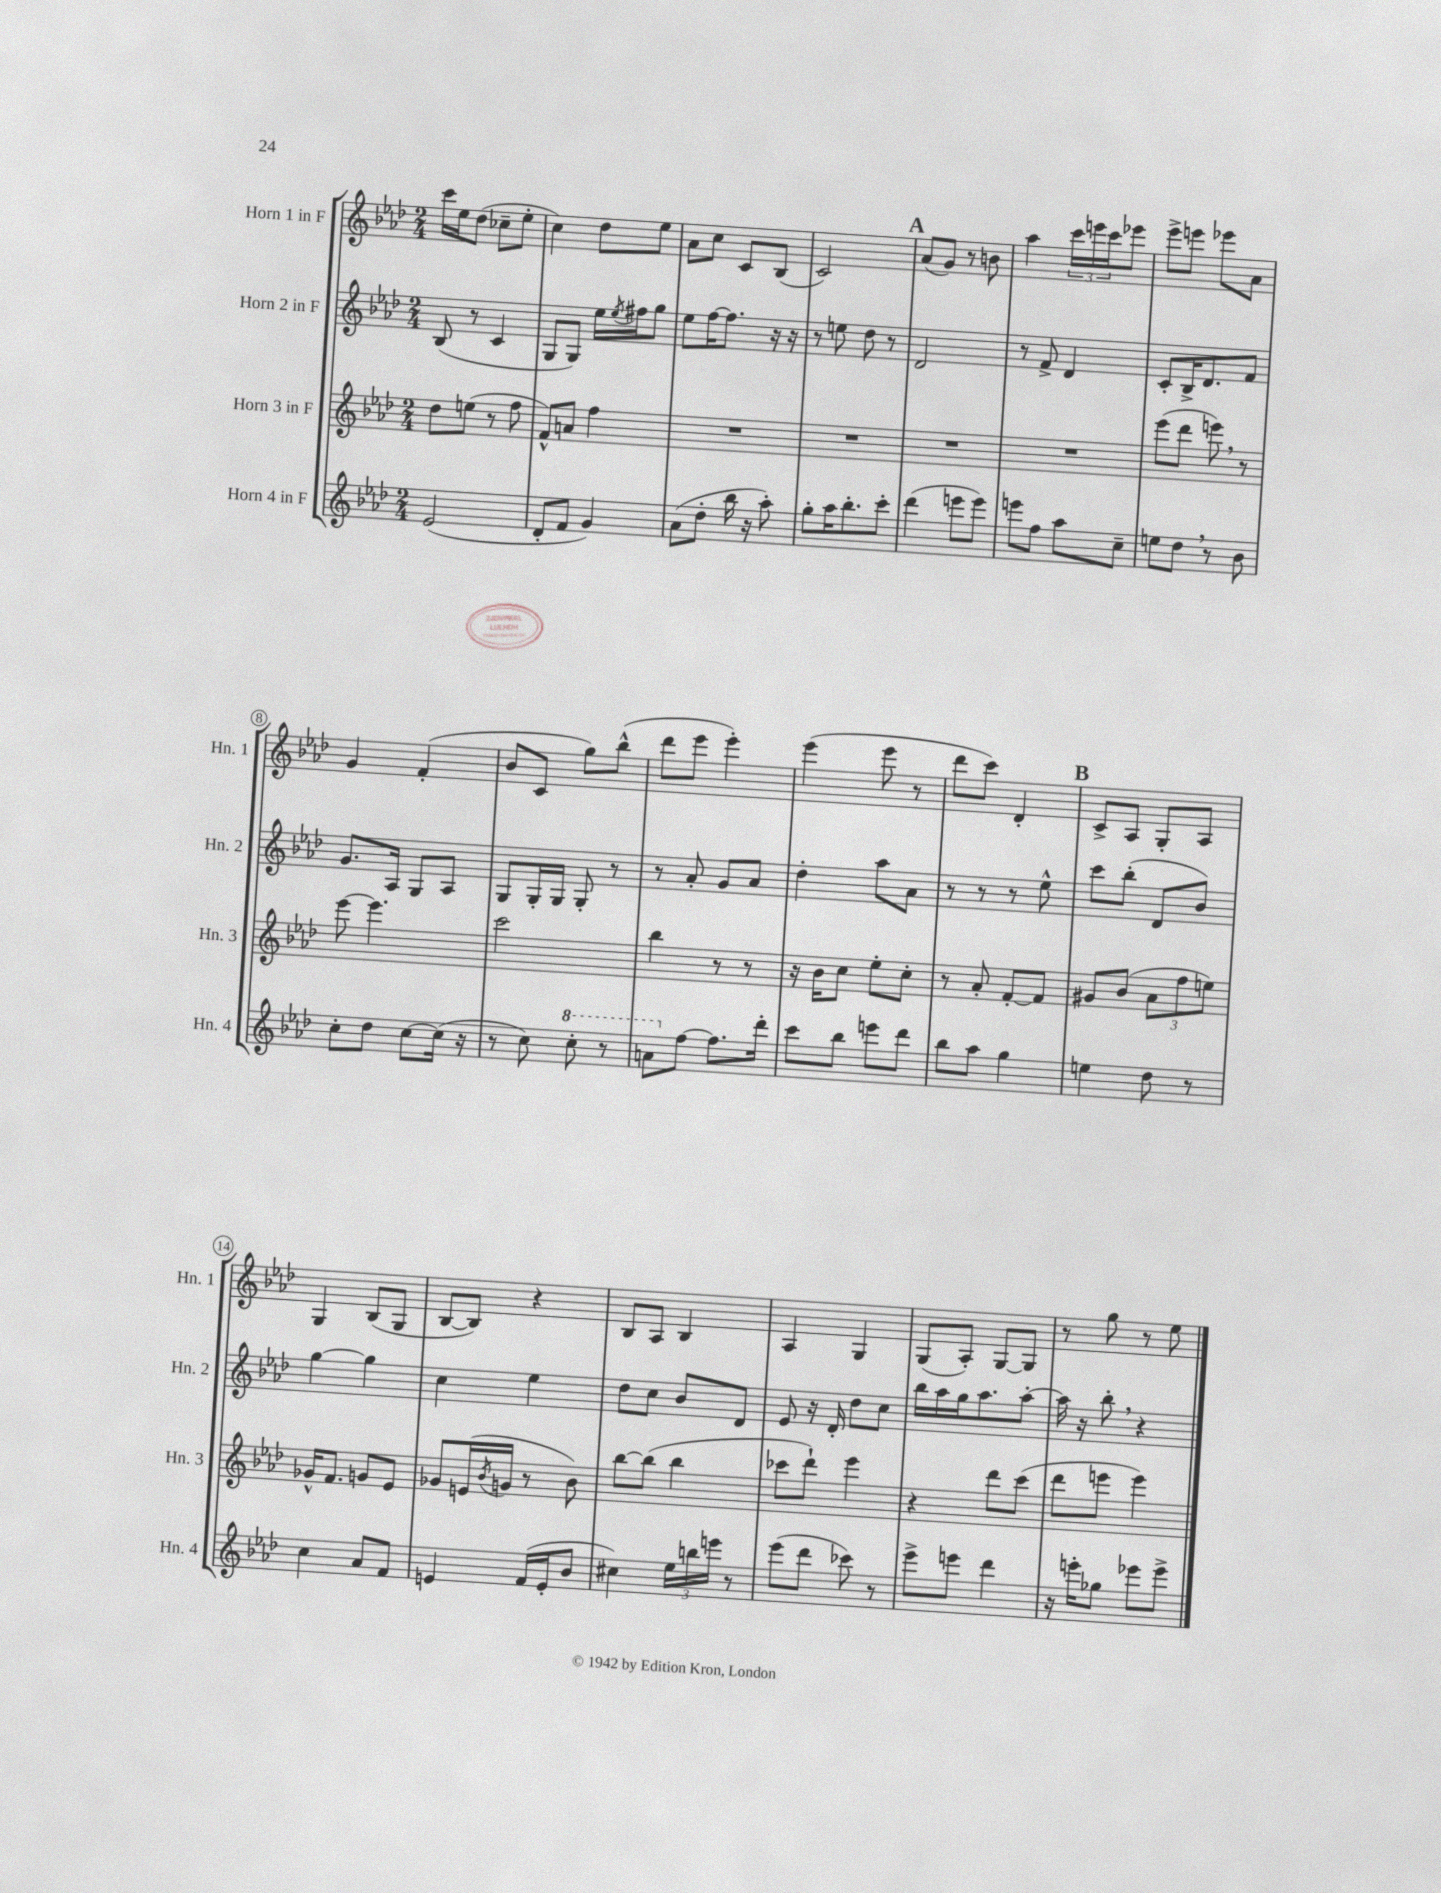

**kern	**kern	**kern	**kern
*part4	*part3	*part2	*part1
*staff4	*staff3	*staff2	*staff1
*I"Horn 4 in F	*I"Horn 3 in F	*I"Horn 2 in F	*I"Horn 1 in F
*I'Hn. 4	*I'Hn. 3	*I'Hn. 2	*I'Hn. 1
*clefG2	*clefG2	*clefG2	*clefG2
*k[b-e-a-d-]	*k[b-e-a-d-]	*k[b-e-a-d-]	*k[b-e-a-d-]
*M2/4	*M2/4	*M2/4	*M2/4
=1	=1	=1	=1
(2e-/	8dd-\L	(8B-/	16ccc\LL
.	.	.	16ee-\J
.	(8een\J	8r	(8dd-\J
.	8r	4c/	8cc-X~\L
.	8ff\	.	8ee-'\J
=2	=2	=2	=2
8d-'/L	8f^^/L)	8G/L	4cc\)
8f/J	8an/J	8G/J)	.
4g/)	4ff\	16ee-\LL	8dd-\L
.	.	8qee-/	.
.	.	16ff#X\J	.
.	.	8gg\J	8ee-\J
=3	=3	=3	=3
(8a-\L	2r	8ee-\L	8a-\L
8dd-'\J	.	[16ff\K	8cc\J
.	.	8.ff\J]	.
16bb-\	.	.	8c/L
16r	.	.	.
8aa-'\)	.	16r	(8B-/J
.	.	16r	.
=4	=4	=4	=4
8gg'\L	2r	8r	2c/)
16aa-\K	.	8een\	.
8.bb-'\	.	.	.
.	.	8dd-\	.
8ccc'\J	.	8r	.
!!LO:REH:place=s1:t=A
=5	=5	=5	=5
(4ddd-\	2r	2d-/	(8a-/L
.	.	.	8g/J)
8eeen\L	.	.	8r
8eee\J)	.	.	8bn\
=6	=6	=6	=6
8eeen\L	2r	8r	4aa-\
8ff\J	.	8f^/	.
8aa-\L	.	4d-/	24ccc\LL
.	.	.	24eeen\
.	.	.	24ccc\J
8cc~\J	.	.	8eee-X\J
=7	=7	=7	=7
8een\L	(8eee-\L	8c'/L	8eee-^\L
8dd-,\J	8ddd-\J	16B-^/K	8eeen\J
.	.	8.d-/	.
8r	8eeen,\)	.	8eee-X\L
8b-\	8r	8f/J	8a-\J
!!LO:LB:g=z
=8	=8	=8	=8
8cc'\L	[8eee-\	8.g/L	4g/
8dd-\J	4.eee-\]	.	.
.	.	16A-/Jk	.
[8cc\L	.	8G/L	(4f'/
(16cc\Jk]	.	8A-/J	.
16r	.	.	.
=9	=9	=9	=9
8r	2ccc\	8G/L	8b-/L
8cc\)	.	16G'/L	8c/J
.	.	16G/JJ	.
*8va	*	*	*
8ccc'\	.	8G'/	8gg\L)
8r	.	8r	(8bb-^^\J
=10	=10	=10	=10
8aan\L	4bb-\	8r	8ddd-\L
*X8va	*	*	*
[8ff\J	.	8a-'/	8eee-\J
8.ff\L]	8r	8g/L	4eee-'\)
.	8r	8a-/J	.
16ddd-'\Jk	.	.	.
=11	=11	=11	=11
8ccc\L	16r	4dd-'\	(4eee-\
.	16b-\KL	.	.
8bb-\J	8cc\J	.	.
8eeen\L	8ee-'\L	8aa-\L	8eee-\
8ddd-\J	8cc'\J	8a-\J	8r
=12	=12	=12	=12
8bb-\L	8r	8r	8ddd-\L
8aa-\J	8a-'/	8r	8ccc\J)
4gg\	[8f'/L	8r	4d-'/
.	8f/J]	8ee-^^\	.
!!LO:REH:place=s1:t=B
=13	=13	=13	=13
4een\	8g#X/L	8ccc\L	8c^/L
.	(8b-/J	(8bb-'\J	8A-/J
8dd-\	12a-\L	8d-/L	8G'/L
.	12ff\	.	.
8r	.	8b-/J)	8A-/J
.	12een\J)	.	.
!!LO:LB:g=z
=14	=14	=14	=14
4cc\	16g-X^^/KL	[4gg\	4G/
.	8.f/J	.	.
8a-/L	8gn/L	4gg\]	(8B-/L
8f/J	8e-/J	.	8G/J
=15	=15	=15	=15
4en/	8g-X/L	4cc\	[8B-/L
.	(16en/L	.	8B-/J])
.	8qb-/	.	.
.	16gn/JJ	.	.
(16f/LL	8r	4ee-\	4r
16e'/J	.	.	.
8b-/J	8b-\)	.	.
=16	=16	=16	=16
4cc#X\)	[8bb-\L	8dd-\L	8B-/L
.	(8bb-\J]	8cc\J	8A-/J
24ee-\LL	4bb-\	8b-/L	4B-/
24bbn\	.	.	.
24eeen\JJ	.	.	.
8r	.	8d-/J	.
=17	=17	=17	=17
(8eee-\L	8ccc-X\L	8e-/	4A-/
8ddd-\J	8ddd-`\J)	16r	.
.	.	16d-'/	.
8ccc-X\)	4eee-\	8dd-\L	4G/
8r	.	8cc\J	.
=18	=18	=18	=18
8eee-^\L	4r	16bb-\LL	(8G/L
.	.	16aa-\	.
8eeen\J	.	16gg\J	8A-'/J)
.	.	8.aa-\	.
4ddd-\	8ddd-\L	.	[8G/L
.	(8ccc\J	[8aa-'\J	8G/J]
=19	=19	=19	=19
16r	8ddd-\L	16aa-\]	8r
16eeen'\KL	.	16r	.
8gg-X\J	8eeen\J	8bb-',\	8gg\
8eee-X\L	4eee\)	4r	8r
8eee-^\J	.	.	8ee-\
==	==	==	==
*-	*-	*-	*-
